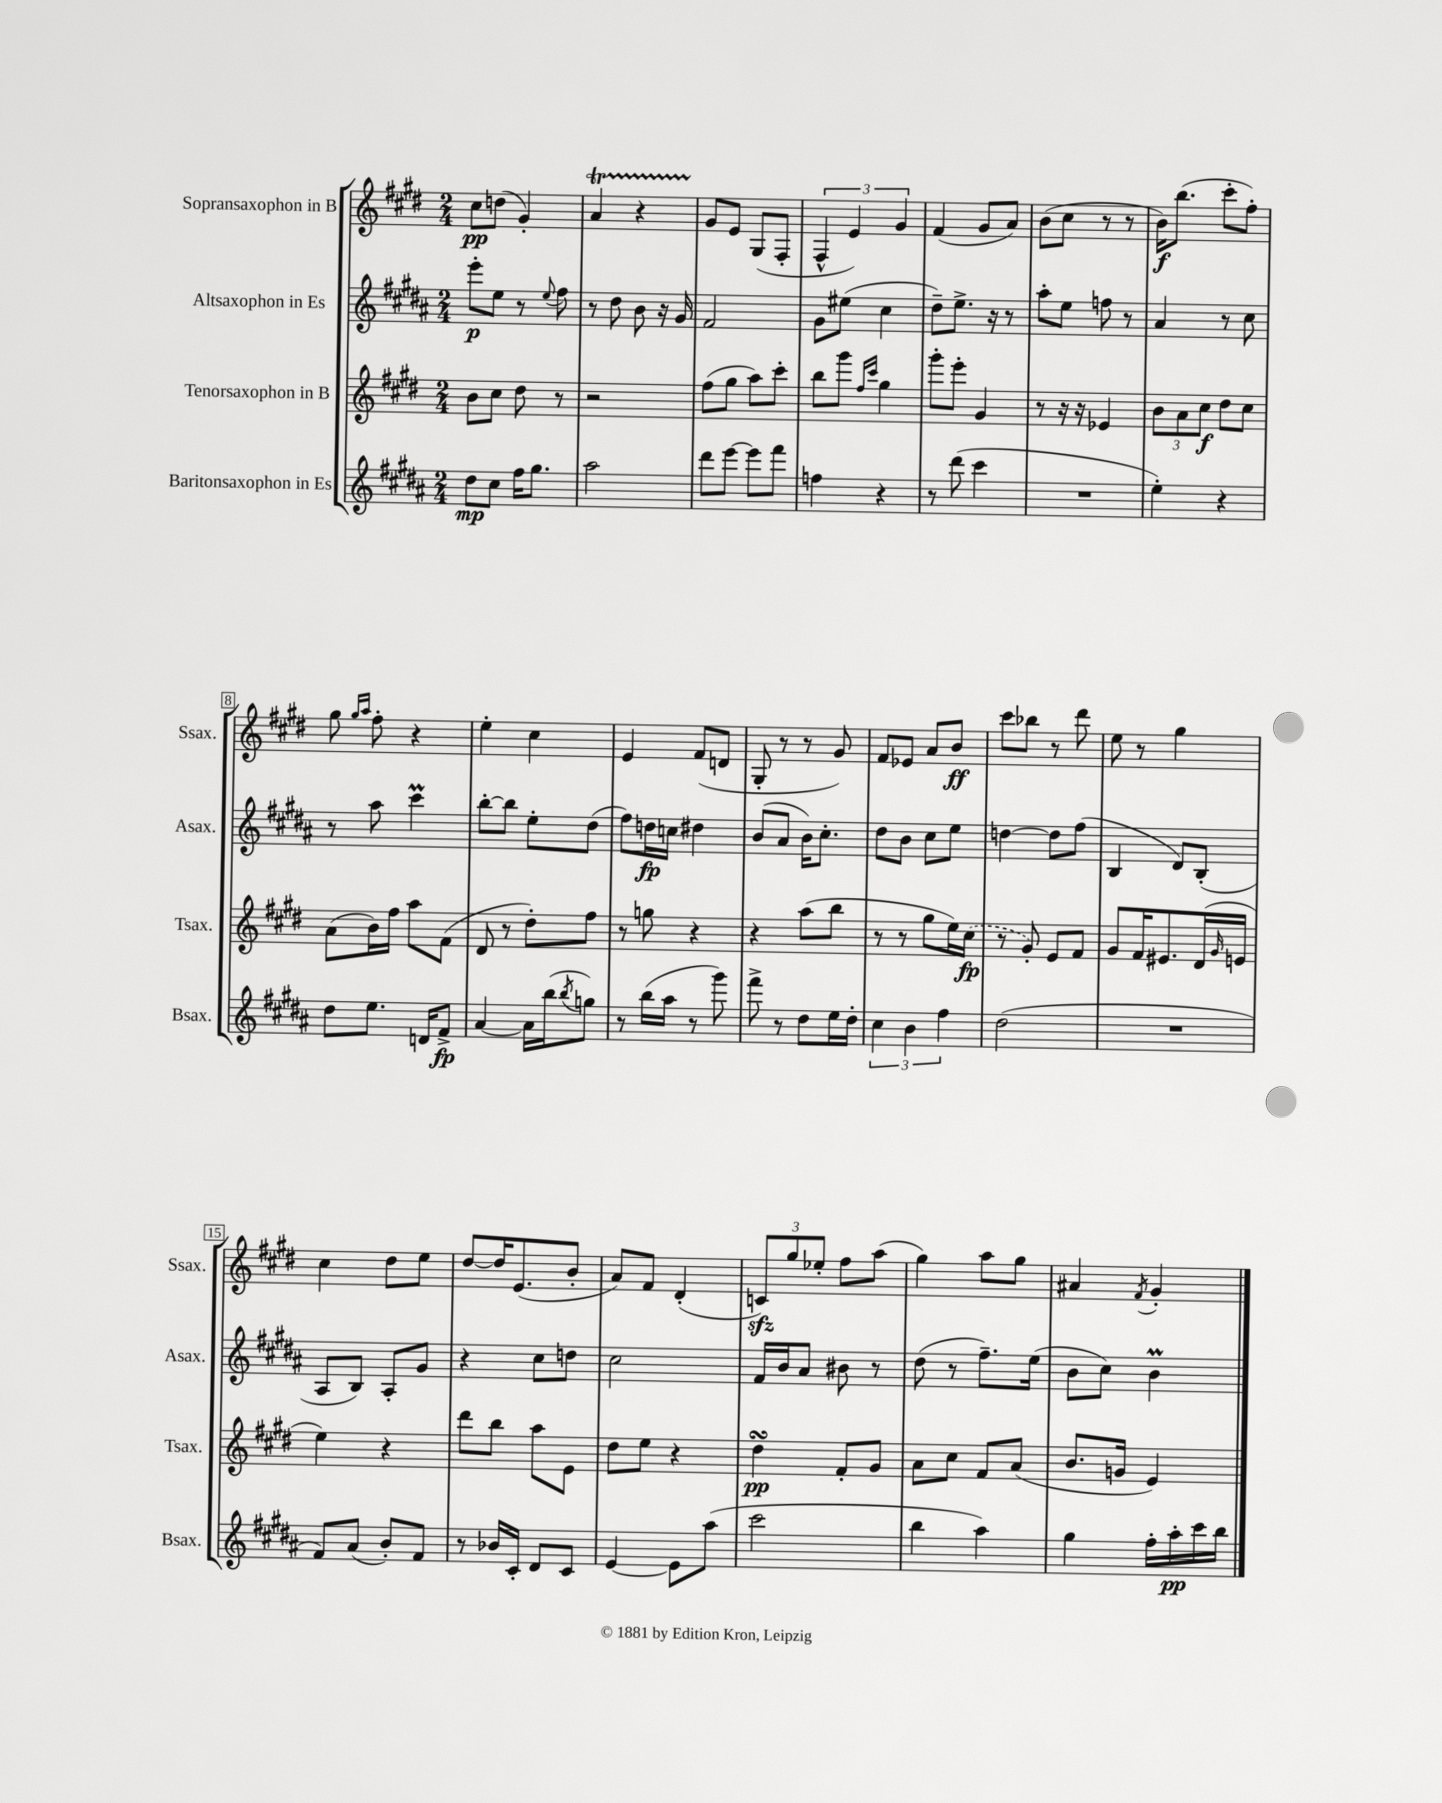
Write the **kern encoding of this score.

**kern	**dynam	**kern	**dynam	**kern	**dynam	**kern	**dynam
*part4	*part4	*part3	*part3	*part2	*part2	*part1	*part1
*staff4	*staff4	*staff3	*staff3	*staff2	*staff2	*staff1	*staff1
*I"Baritonsaxophon in Es	*	*I"Tenorsaxophon in B	*	*I"Altsaxophon in Es	*	*I"Sopransaxophon in B	*
*I'Bsax.	*	*I'Tsax.	*	*I'Asax.	*	*I'Ssax.	*
*clefG2	*	*clefG2	*	*clefG2	*	*clefG2	*
*k[f#c#g#d#a#]	*	*k[f#c#g#d#]	*	*k[f#c#g#d#a#]	*	*k[f#c#g#d#]	*
*M2/4	*	*M2/4	*	*M2/4	*	*M2/4	*
=1	=1	=1	=1	=1	=1	=1	=1
8dd#\L	mp	8b\L	.	8eee'\L	p	8cc#\L	pp
8cc#\J	.	8cc#\J	.	8ee\J	.	(8ddn\J	.
16ff#\KL	.	8dd#\	.	8r	.	4g#'/)	.
8.gg#\J	.	.	.	.	.	.	.
.	.	.	.	8qqee/	.	.	.
.	.	8r	.	8ff#\	.	.	.
=2	=2	=2	=2	=2	=2	=2	=2
2aa#\	.	2r	.	8r	.	4aT/	.
.	.	.	.	8dd#\	.	.	.
.	.	.	.	8b\	.	4r	.
.	.	.	.	16r	.	.	.
.	.	.	.	16g#/	.	.	.
=3	=3	=3	=3	=3	=3	=3	=3
8ddd#\L	.	(8ff#\L	.	2f#/	.	8g#/L	.
[8eee\J	.	8gg#\J	.	.	.	8e/J	.
8eee\L]	.	8aa\L)	.	.	.	(8G#/L	.
8fff#\J	.	8ccc#'\J	.	.	.	8F#'/J	.
=4	=4	=4	=4	=4	=4	=4	=4
4ffn\	.	8bb\L	.	8g#\L	.	6F#^^/	.
.	.	8ggg#\J	.	(8ee#X\J	.	.	.
.	.	.	.	.	.	6e/)	.
.	.	16qqff#/LL	.	.	.	.	.
.	.	16qqccc#/JJ	.	.	.	.	.
4r	.	4gg#\	.	4cc#\	.	.	.
.	.	.	.	.	.	6g#/	.
=5	=5	=5	=5	=5	=5	=5	=5
8r	.	8ggg#'\L	.	8dd#~\L)	.	(4f#/	.
(8ddd#\	.	8eee'\J	.	8.ee^\J	.	.	.
4ccc#\	.	4g#/	.	.	.	8g#/L	.
.	.	.	.	16r	.	.	.
.	.	.	.	8r	.	8a/J)	.
=6	=6	=6	=6	=6	=6	=6	=6
2r	.	8r	.	8aa#'\L	.	(8b\L	.
.	.	16r	.	8ee\J	.	8cc#\J	.
.	.	16r	.	.	.	.	.
.	.	4e-X/	.	8ffn\	.	8r	.
.	.	.	.	8r	.	8r	.
=7	=7	=7	=7	=7	=7	=7	=7
4ee'\)	.	12b\L	.	4a#/	.	16b\KL)	f
.	.	.	.	.	.	(8.bb\J	.
.	.	12a\	.	.	.	.	.
.	.	12cc#\J	f	.	.	.	.
4r	.	8dd#\L	.	8r	.	8ccc#'\L	.
.	.	8cc#\J	.	8cc#\	.	8ff#'\J)	.
!!LO:LB:g=z
=8	=8	=8	=8	=8	=8	=8	=8
8dd#\L	.	(8a\L	.	8r	.	8gg#\	.
.	.	.	.	.	.	16qqgg#/LL	.
.	.	.	.	.	.	16qqaa/JJ	.
8.ee\J	.	16b\L)	.	8aa#\	.	8ff#'\	.
.	.	16ff#\JJ	.	.	.	.	.
.	.	8aa\L	.	4ccc#M\	.	4r	.
16dn/KL	.	.	.	.	.	.	.
8f#^/J	fp	(8f#\J	.	.	.	.	.
=9	=9	=9	=9	=9	=9	=9	=9
[4a#/	.	8d#/	.	[8bb'\L	.	4ee'\	.
.	.	8r	.	8bb\J]	.	.	.
16a#\LL]	.	8dd#'\L)	.	8ee'\L	.	4cc#\	.
(16bb\J	.	.	.	.	.	.	.
8qbb/	.	.	.	.	.	.	.
8ggn\J)	.	8ff#\J	.	(8dd#\J	.	.	.
=10	=10	=10	=10	=10	=10	=10	=10
8r	.	8r	.	8ff#\L)	.	4e/	.
(16bb\LL	.	8ggn\	.	16ddn\L	fp	.	.
16aa#\JJ	.	.	.	16ccn\JJ	.	.	.
8r	.	4r	.	4dd#X\	.	(8f#/L	.
8ggg#\)	.	.	.	.	.	8dn/J	.
=11	=11	=11	=11	=11	=11	=11	=11
8fff#^\	.	4r	.	(8b/L	.	8G#'/	.
8r	.	.	.	8a#/J	.	8r	.
8dd#\L	.	(8aa\L	.	16b\KL)	.	8r	.
.	.	.	.	8.cc#'\J	.	.	.
16ee\L	.	8bb\J	.	.	.	8g#/)	.
16dd#'\JJ	.	.	.	.	.	.	.
=12	=12	=12	=12	=12	=12	=12	=12
6cc#\	.	8r	.	8dd#\L	.	8f#/L	.
.	.	8r	.	8b\J	.	8e-X/J	.
6b\	.	.	.	.	.	.	.
.	.	8gg#\L	.	8cc#\L	.	8a/L	.
6ff#\	.	.	.	.	.	.	.
.	.	16ee\L)	.	8ee\J	.	8b/J	ff
.	.	(16cc#\JJ	fp	.	.	.	.
=13	=13	=13	=13	=13	=13	=13	=13
(2dd#\	.	8r	.	[4ddn\	.	8ccc#\L	.
.	.	8g#'/)	.	.	.	8bb-X\J	.
.	.	8e/L	.	8dd\L]	.	8r	.
.	.	8f#/J	.	(8ff#\J	.	8ddd#\	.
=14	=14	=14	=14	=14	=14	=14	=14
2r	.	8g#/L	.	4B/	.	8ee\	.
.	.	16f#/K	.	.	.	8r	.
.	.	8.e#X/	.	.	.	.	.
.	.	.	.	8d#/L)	.	4gg#\	.
.	.	(16d#/L	.	(8B'/J	.	.	.
.	.	16qqg#/	.	.	.	.	.
.	.	16en/JJ	.	.	.	.	.
!!LO:LB:g=z
=15	=15	=15	=15	=15	=15	=15	=15
8f#/L)	.	4ee\)	.	8A#/L	.	4cc#\	.
(8a#/J	.	.	.	8B/J)	.	.	.
8b'/L)	.	4r	.	8A#'/L	.	8dd#\L	.
8f#/J	.	.	.	8g#/J	.	8ee\J	.
=16	=16	=16	=16	=16	=16	=16	=16
8r	.	8ddd#\L	.	4r	.	[8dd#/L	.
16b-X/LL	.	8bb\J	.	.	.	16dd#/K]	.
16c#'/JJ	.	.	.	.	.	(8.e/	.
8d#/L	.	8aa\L	.	8cc#\L	.	.	.
8c#/J	.	8e\J	.	8ddn\J	.	8b'/J	.
=17	=17	=17	=17	=17	=17	=17	=17
[4e/	.	8dd#\L	.	2cc#\	.	8a/L)	.
.	.	8ee\J	.	.	.	8f#/J	.
8e\L]	.	4r	.	.	.	(4d#'/	.
(8aa#\J	.	.	.	.	.	.	.
=18	=18	=18	=18	=18	=18	=18	=18
2ccc#\	.	4dd#sSsS\	pp	16f#/LL	.	12cnzz/L)	.
.	.	.	.	16b/J	.	.	.
.	.	.	.	.	.	12gg#/	.
.	.	.	.	8a#/J	.	.	.
.	.	.	.	.	.	12ee-X'/J	.
.	.	8f#'/L	.	8b#X\	.	8ff#\L	.
.	.	8g#/J	.	8r	.	(8aa\J	.
=19	=19	=19	=19	=19	=19	=19	=19
4bb\	.	8a\L	.	(8dd#\	.	4gg#\)	.
.	.	8cc#\J	.	8r	.	.	.
4aa#\)	.	8f#/L	.	8.ff#~\L)	.	8aa\L	.
.	.	(8a/J	.	.	.	8gg#\J	.
.	.	.	.	(16ee\Jk	.	.	.
=20	=20	=20	=20	=20	=20	=20	=20
4gg#\	.	8.b/L	.	8b\L	.	4a#X/	.
.	.	.	.	8cc#\J)	.	.	.
.	.	16gn/Jk	.	.	.	.	.
.	.	.	.	.	.	8qf#/	.
16ff#'\LL	.	4e/)	.	4bM\	.	4g#'/	.
16aa#'\	pp	.	.	.	.	.	.
16ccc#\	.	.	.	.	.	.	.
16bb\JJ	.	.	.	.	.	.	.
==	==	==	==	==	==	==	==
*-	*-	*-	*-	*-	*-	*-	*-
